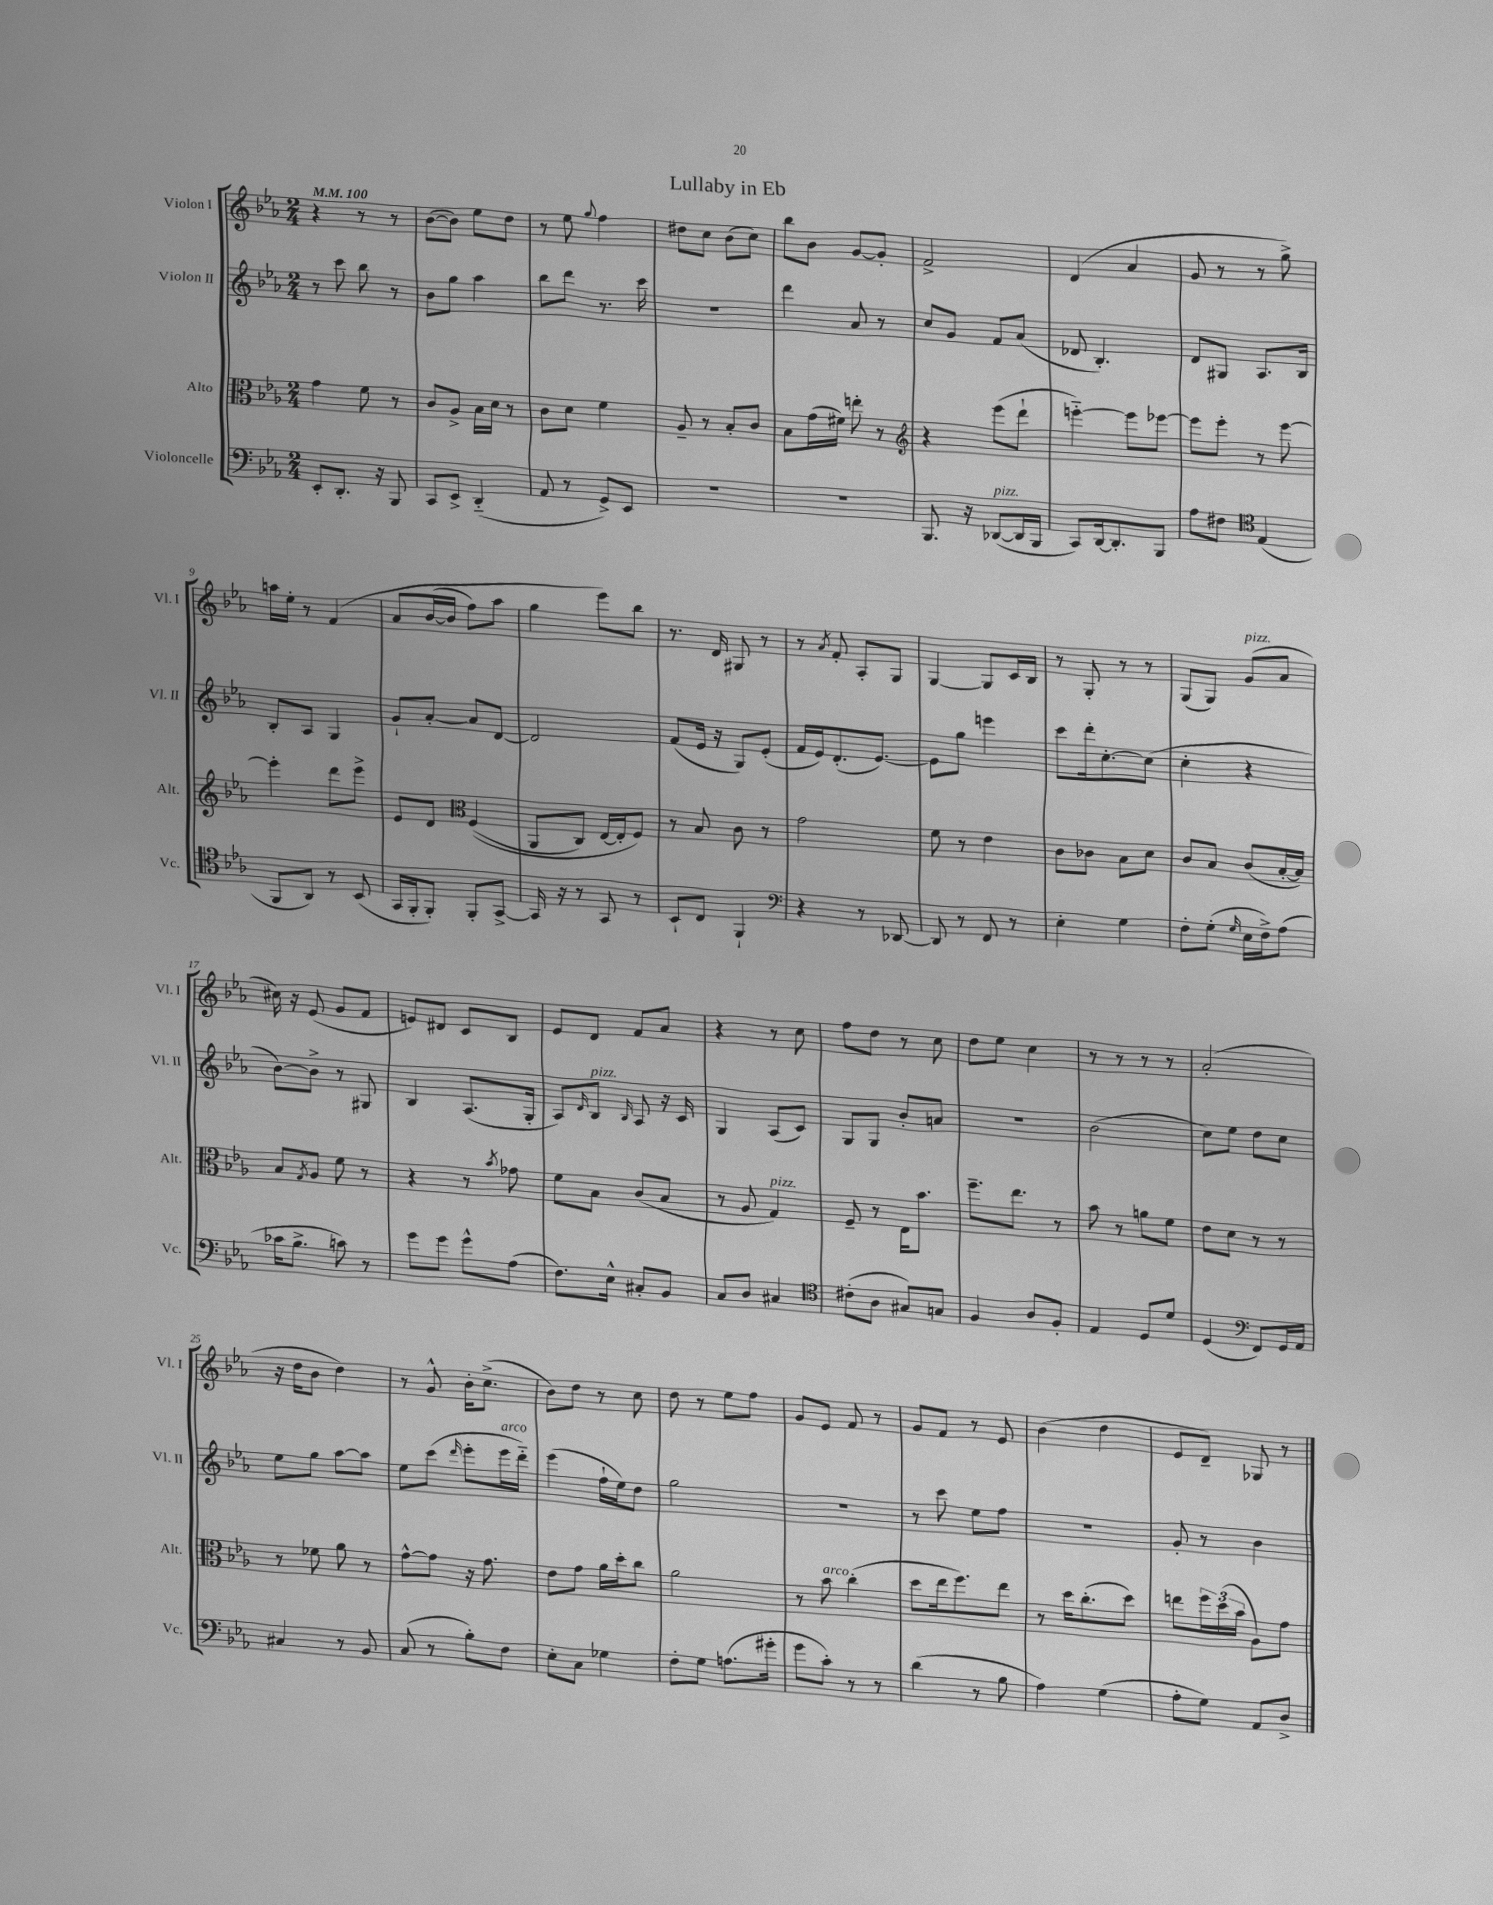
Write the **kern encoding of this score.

**kern	**kern	**kern	**kern
*staff4	*staff3	*staff2	*staff1
*clefF4	*clefC3	*clefG2	*clefG2
*k[b-e-a-]	*k[b-e-a-]	*k[b-e-a-]	*k[b-e-a-]
*M2/4	*M2/4	*M2/4	*M2/4
*MM100	*MM100	*MM100	*MM100
8EE-'	4g	8r	4r
8.DD'	.	8ccc	.
.	8f	8bb-	8r
16r	.	.	.
8BBB-	8r	8r	8r
=	=	=	=
8CC	8c	8b-	([8b-
8EE-^	8A-^	8gg	8b-])
(4DD'~	16B-	4aa-	8ee-
.	16d	.	.
.	8r	.	8dd
=	=	=	=
8AA-	8c	8bb-	8r
8r	8d	8ddd	8ee-
.	.	.	8qqgg
8GG^)	4f	8.r	4ff
8EE-	.	.	.
.	.	16ccc	.
=	=	=	=
2r	8A-~	2r	8dd#
.	8r	.	8cc
.	8B-'	.	(8b-
.	8c	.	8cc)
=	=	=	=
2r	8B-	4ddd	8bb-
.	(16g	.	8b-
.	16f#)	.	.
.	8ee'	8a-	[8g
.	8r	8r	8g']
=	=	=	=
*	*clefG2	*	*
8.BBB-	4r	8cc	2f^
.	.	8g	.
16r	.	.	.
([8DD-	(8eee-	8f	.
16DD-]	8ddd`	(8a-	.
16BBB-	.	.	.
=	=	=	=
8CC)	[4eee'~)	8d-	(4d
[16DD	.	4.B-')	.
8.DD']	.	.	.
.	8eee]	.	4a-
8BBB-	[8eee-	.	.
=	=	=	=
8A-	8eee-]	8d	8g
8F#	8eee-'	8G#	8r
*clefC4	*	*	*
(4E-	8r	8.A-	8r
.	[8eee-	.	8gg^)
.	.	16B-	.
=	=	=	=
8FF	4eee-']	8B-'	16aa
.	.	.	16ee-'
8AA-)	.	8A-	8r
8r	8ddd	4G	&(4f
(8BB-	8eee-^	.	.
=	=	=	=
16GG	8e-	8g`	8a-
16FF'	.	.	.
8FF')	8d	[8a-'	([16b-
.	.	.	16b-]
*	*clefC3	*	*
8FF'	&((4F	8a-]	8ff)
[8GG^	.	[8d	8aa-
=	=	=	=
16GG]	8AA-	2d]	4gg
16r	.	.	.
8r	8C)	.	.
8GG	[16E-	.	8eee-&)
.	16E-']	.	.
8r	8F&)	.	8bb-
=	=	=	=
8BB-`	8r	(8f	8.r
8C	8B-	16e-	.
.	.	16r	16d
4FF`	8c	8G)	8G#
.	8r	(8e-'	8r
=	=	=	=
*clefF4	*	*	*
4r	2g	16f	8r
.	.	16e-)	.
.	.	.	8qa-
.	.	(8.d'	8f'
8r	.	.	8A-'
.	.	[8.e-)	.
[8DD-	.	.	8G
=	=	=	=
8DD-]	8f	8e-]	[4G
8r	8r	8gg	.
8FF	4e-	4eee	8G]
8r	.	.	16c
.	.	.	16B-
=	=	=	=
4E-'	8c	8ccc	8r
.	8c-	16ddd'	8G'
.	.	[8.cc'	.
4G	8B-	.	8r
.	8d	(8cc]	8r
=	=	=	=
8F'	8c	4cc'	(8G
(8G'	8B-	.	8G)
16qqG	.	.	.
16E-	(8c	4r	(8g
16F^)	.	.	.
(8A-	[16B-'	.	8a-
.	16B-])	.	.
=	=	=	=
16c-	8B-	[8b-)	16cc#)
8.B-^	.	.	16r
.	8qG	.	.
.	8A-	8b-^]	(8e-
8c)	8f	8r	8g
8r	8r	8G#	8f
=	=	=	=
8g	4r	4B-	8e)
8g	.	.	8d#
8g^^	8r	(8.A-	8c
.	8qb-	.	.
(8A-	8g-	.	8B-
.	.	16G'	.
=	=	=	=
8.F)	8f	8A-)	8e-
.	.	16qqd	.
.	8B-	8B-	8d
16E-^^	.	.	.
.	.	16qqB-	.
8C#'	(8c	8A-	8f
8BB-	8B-	16r	8a-
.	.	16c	.
=	=	=	=
8C	8r	4G	4r
8D	8A-	.	.
4C#	4G)	(8A-	8r
.	.	8c)	8cc
=	=	=	=
*clefC4	*	*	*
(8c#'	8F~	8G	8ff
8A-	8r	8G	8dd
8G#)	16E-	8b-'	8r
.	8.b-	.	.
8G	.	8a	8cc
=	=	=	=
4F	8.ff~	2r	8dd
.	.	.	8ee-
.	8.ee-	.	.
8A-	.	.	4cc
8F'	8r	.	.
=	=	=	=
4E-	8b-	(2b-	8r
.	8r	.	8r
8D	8a	.	8r
8d	8f	.	8r
=	=	=	=
(4D	8e-	8cc)	(2a-'
.	8d	8ee-	.
*clefF4	*	*	*
8FF)	8r	8dd	.
16GG	8r	8cc	.
16AA-	.	.	.
=	=	=	=
4C#	8r	8ee-	16r
.	.	.	16dd
.	8f-	8gg	8b-
8r	8a-	[8aa-	4dd)
8BB-	8r	8aa-]	.
=	=	=	=
(8C	[8g^^	8ee-	8r
8r	8g]	(8ccc	8g^^
.	.	16qqddd	.
8B-')	16r	8eee-'	16b-'
.	8.g	.	(8.cc^
8F	.	16eee-	.
.	.	16ddd'~)	.
=	=	=	=
8E-'	8e-	(4eee-	8b-)
8C	8g	.	8dd
4G-	16a-	16ff`	8r
.	16dd'	16ee-)	.
.	8cc	8dd	8cc
=	=	=	=
8F'	2a-	2gg	8dd
8G	.	.	8r
(8.A	.	.	8ee-
.	.	.	8ff
16g#'	.	.	.
=	=	=	=
8g	8r	2r	8g
8c')	8b-	.	8e-
8r	(4cc'	.	8f
8r	.	.	8r
=	=	=	=
(4d	8dd	8r	8g
.	16ee-	8ccc	8f
.	8.ff)	.	.
8r	.	8ee-	8r
8B-	8ee-	8ff	8e-
=	=	=	=
4A-)	8r	2r	(4b-
.	16dd	.	.
.	(8.cc'	.	.
(4G	.	.	4dd
.	8dd)	.	.
=	=	=	=
8A-'	8ee	8g'	8e-
8G)	24ff	8r	8d~)
.	(24dd	.	.
.	24b-	.	.
8AA-	8A-)	4b-	8G-
8D^	8g	.	8r
==	==	==	==
*-	*-	*-	*-
